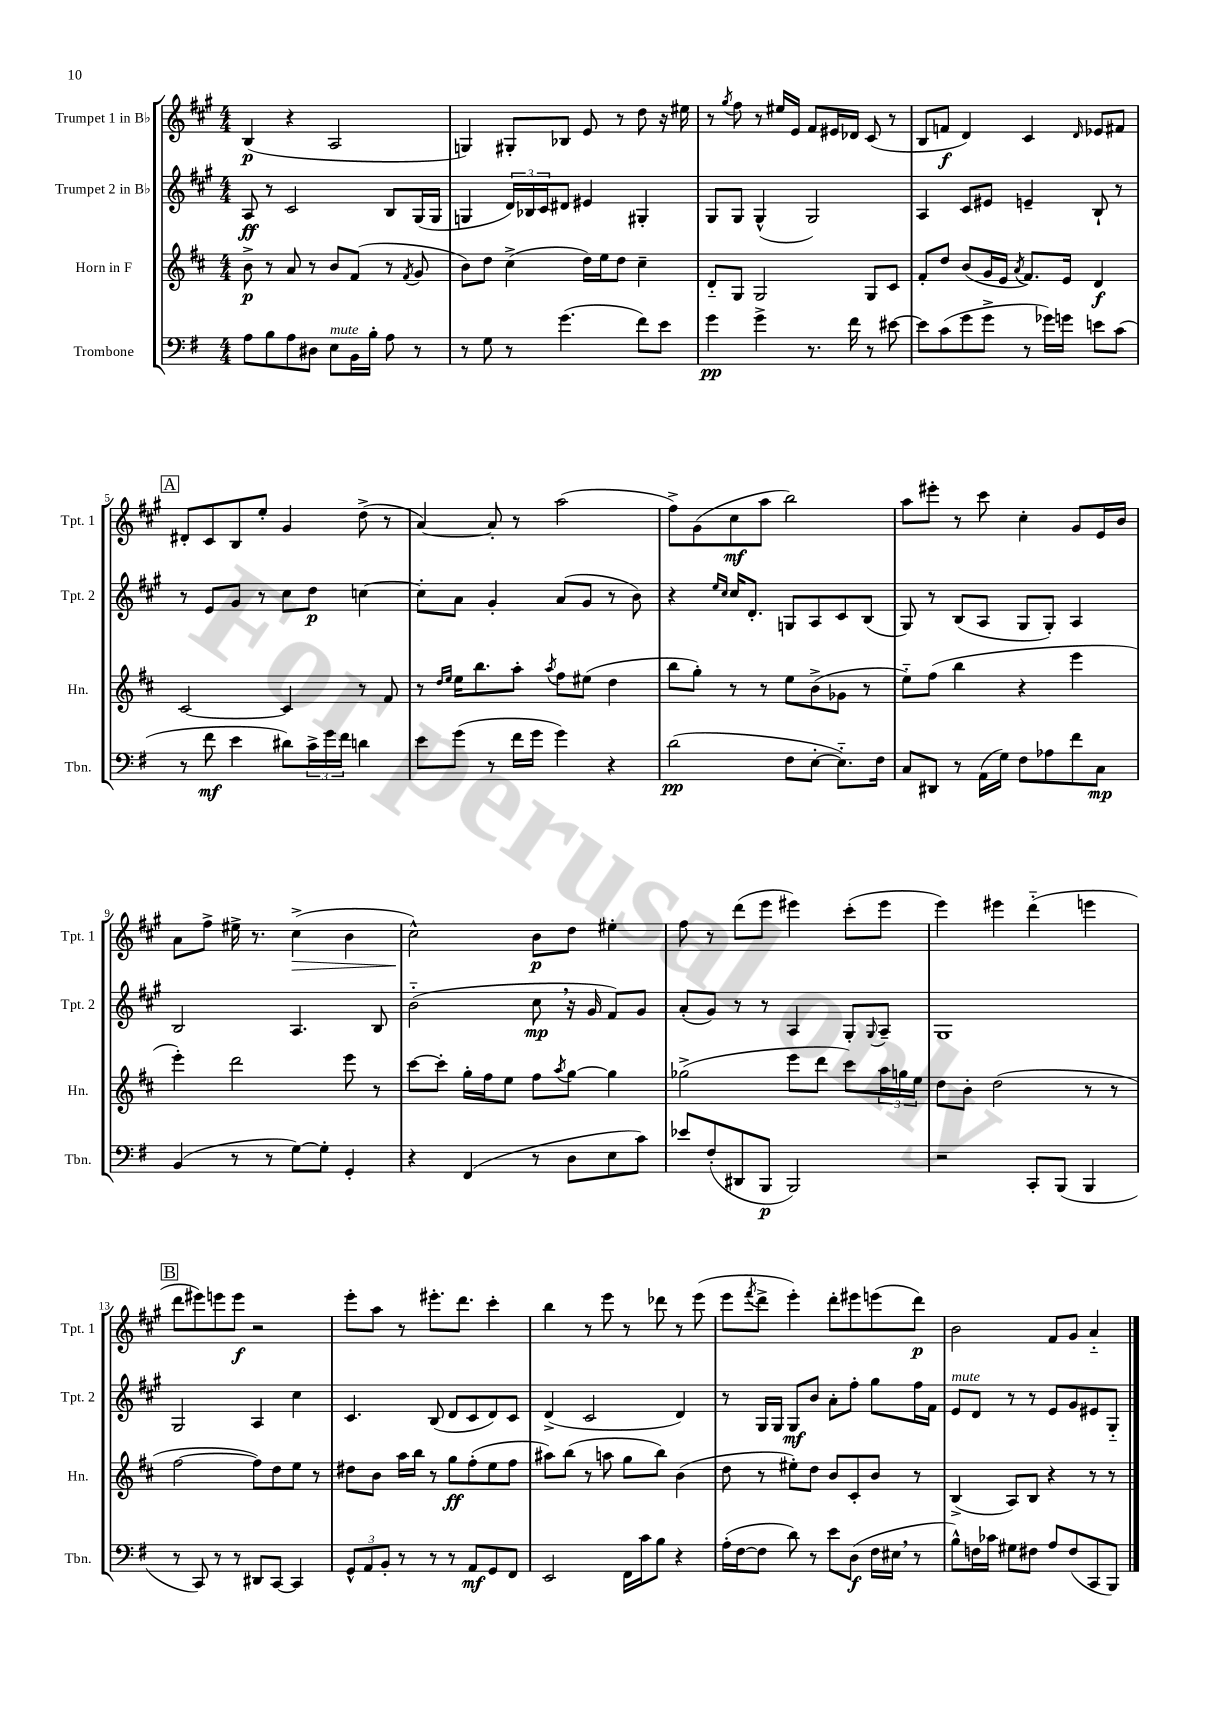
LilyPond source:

<<
\new StaffGroup <<
\new Staff = "s0" \with { instrumentName = "Trumpet 1 in Bb" shortInstrumentName = "Tpt. 1" } {
    \clef treble \key a \major \numericTimeSignature \time 4/4
    b4\p( r4 a2 |
    g4) gis8-. bes8 e'8 r8 d''8 r16 eis''16 |
    r8 \acciaccatura { gis''8 } fis''8 r8 eis''16 e'16 fis'8 eis'16 des'16 cis'8( r8 |
    b8 f'8\f d'4) cis'4 \grace { d'16 } ees'8 fis'8 |
    \mark \markup { \box "A" } dis'8-. cis'8 b8 e''8-. gis'4 d''8->( r8 |
    a'4~) a'8-. r8 a''2( |
    fis''8->) gis'8( cis''8\mf a''8 b''2) |
    a''8 eis'''8-. r8 cis'''8 cis''4-. gis'8 e'16 b'16 |
    a'8 fis''8-> eis''16-> r8. cis''4->\>( b'4 |
    cis''2-^\!) b'8\p d''8 eis''4-. |
    fis''8 r8 d'''8( e'''8 eis'''4) cis'''8-.( eis'''8 |
    e'''4) eis'''4 d'''4-_( e'''4 |
    \mark \markup { \box "B" } d'''8 eis'''8) e'''8 e'''8\f r2 |
    e'''8-. a''8 r8 eis'''8.-. d'''8. cis'''4-. |
    b''4 r8 e'''8 r8 des'''8 r8 e'''8( |
    e'''8 \acciaccatura { fis'''8 } d'''8-> e'''4-.) d'''8-. eis'''8 e'''8( d'''8\p) |
    b'2 fis'8 gis'8 a'4-_ \bar "|." |
}
\new Staff = "s1" \with { instrumentName = "Trumpet 2 in Bb" shortInstrumentName = "Tpt. 2" } {
    \clef treble \key a \major \numericTimeSignature \time 4/4
    a8\ff r8 cis'2 b8 gis16( gis16 |
    g4 \tuplet 3/2 { d'16) bes16 cis'16 } dis'8 eis'4 gis4-. |
    gis8 gis8 gis4-^( gis2) |
    a4 cis'8 eis'8 e'4-- b8-! r8 |
    \mark \markup { \box "A" } r8 e'8 gis'8 r8 cis''8 d''8\p c''4~ |
    c''8-. a'8 gis'4-. a'8( gis'8 r8 b'8) |
    r4 \grace { e''16 cis''16 } cis''16 d'8.-. g8 a8 cis'8 b8( |
    gis8) r8 b8( a8 gis8 gis8-.) a4 |
    b2 a4. b8 |
    b'2-_( cis''8\mp \breathe r16 gis'16 fis'8) gis'8 |
    a'8-.( gis'8) r8 r8 a4 gis8-. \appoggiatura { gis8 } a8-- |
    gis1 |
    \mark \markup { \box "B" } gis2 a4 cis''4 |
    cis'4. b8( d'8 cis'8 d'8) cis'8 |
    d'4->( cis'2 d'4) |
    r8 gis16 gis16 gis8\mf b'8 a'8-. fis''8-. gis''8 fis''16 fis'16 |
    e'8^\markup { \italic "mute" } d'8 r8 r8 e'8 gis'8 eis'8 gis8-_ \bar "|." |
}
\new Staff = "s2" \with { instrumentName = "Horn in F" shortInstrumentName = "Hn." } {
    \clef treble \key d \major \numericTimeSignature \time 4/4
    b'8->\p r8 a'8 r8 b'8 fis'8( r8 \acciaccatura { fis'8 } g'8 |
    b'8) d''8 cis''4->( d''16) e''16 d''8 cis''4-- |
    d'8-_ g8 g2 g8 cis'8 |
    fis'8-. d''8 b'8( g'16 e'16 \acciaccatura { a'8 } fis'8.) e'16 d'4\f |
    \mark \markup { \box "A" } cis'2~ cis'4 r8 fis'8 |
    r8 \grace { d''16 e''16 } e''16 b''8. a''8-. \acciaccatura { a''8 } fis''8 eis''8( d''4 |
    b''8 g''8-.) r8 r8 e''8 b'8->( ges'8 r8 |
    e''8-_) fis''8( b''4 r4 e'''4 |
    e'''4-.) d'''2 e'''8 r8 |
    cis'''8~ cis'''8-. g''16-. fis''16 e''8 fis''8 \acciaccatura { a''8 } g''8~ g''4 |
    ges''2->( e'''8 d'''8 cis'''8) \tuplet 3/2 { a''16 g''16 e''16 } |
    d''8 b'8-. d''2( r8 r8 |
    \mark \markup { \box "B" } fis''2~ fis''8) d''8 e''8 r8 |
    dis''8 b'8 a''16 b''16 r8 g''8\ff fis''8-.( e''8 fis''8 |
    ais''8) b''8( r8 a''8 g''8 b''8) b'4( |
    d''8 r8 eis''8-.) d''8 b'8 cis'8-. b'8 r8 |
    b4->( a8) b8 r4 r8 r8 \bar "|." |
}
\new Staff = "s3" \with { instrumentName = "Trombone" shortInstrumentName = "Tbn." } {
    \clef bass \key g \major \numericTimeSignature \time 4/4
    a8 b8 a8 dis8 e8^\markup { \italic "mute" } b,16 b16-. a8 r8 |
    r8 g8 r8 g'4.( fis'8) e'8 |
    g'4\pp g'4-> r8. fis'16 r8 eis'8~ |
    eis'8 c'8( g'8 g'8-> r8 ges'16) g'16 e'8 c'8( |
    \mark \markup { \box "A" } r8 fis'8\mf e'4 dis'8) \tuplet 3/2 { c'16-> g'16 fis'16 } d'4 |
    e'8 g'8( r8 fis'16 g'16 g'4) r4 |
    d'2\pp( fis8 e8~-. e8.-_) fis16 |
    c8 dis,8 r8 a,16( g16) fis8 aes8 fis'8 c8\mp |
    b,4( r8 r8 g8~) g8-. g,4-. |
    r4 fis,4( r8 d8 e8 c'8) |
    ees'8 fis8-.( dis,8 b,,8\p b,,2) |
    r2 c,8-. b,,8( b,,4 |
    \mark \markup { \box "B" } r8 c,8) r8 r8 dis,8 c,8~ c,4 |
    \tuplet 3/2 { g,8-^ a,8 b,8-. } r8 r8 r8 a,8\mf g,8 fis,8 |
    e,2 fis,16 c'16 b8 r4 |
    a16-.( fis16~ fis8 d'8) r8 e'8 d8\f( fis16 eis16 \breathe r8 |
    b8-^) f16 ces'16 gis8 fis8 a8 fis8( c,8 b,,8) \bar "|." |
}
>>
>>
